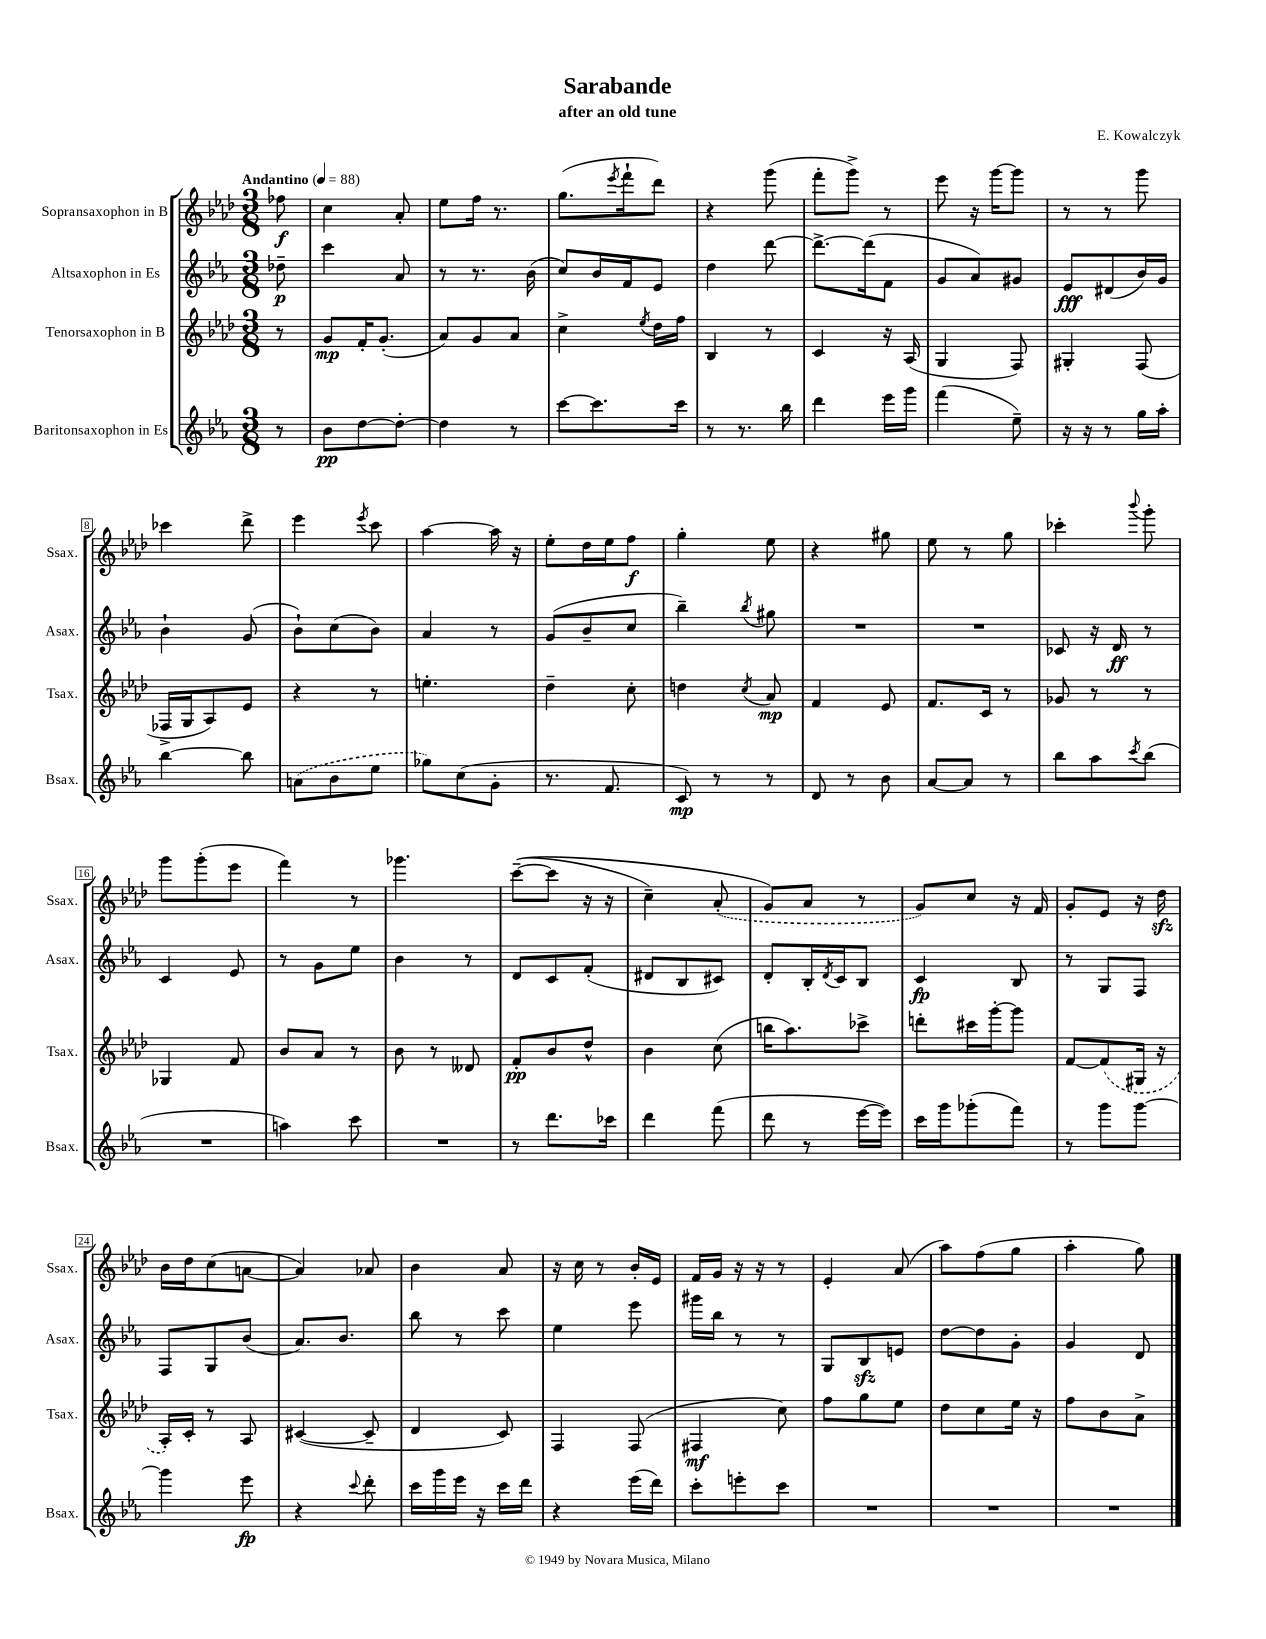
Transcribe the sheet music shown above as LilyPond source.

\header { title = "Sarabande" composer = "E. Kowalczyk" subtitle = "after an old tune" }
<<
\new StaffGroup <<
\new Staff = "s0" \with { instrumentName = "Sopransaxophon in B" shortInstrumentName = "Ssax." } {
    \clef treble \key aes \major \numericTimeSignature \time 3/8 \partial 8 \tempo "Andantino" 4 = 88
    fes''8\f |
    c''4 aes'8-. |
    ees''8 f''16 r8. |
    g''8.( \acciaccatura { ees'''8 } f'''16-! des'''8) |
    r4 g'''8( |
    f'''8-. g'''8->) r8 |
    ees'''8 r16 g'''16~ g'''8 |
    r8 r8 g'''8 |
    ces'''4 des'''8-> |
    ees'''4 \acciaccatura { ees'''8 } c'''8 |
    aes''4~ aes''16 r16 |
    ees''8-. des''16 ees''16 f''8\f |
    g''4-. ees''8 |
    r4 gis''8 |
    ees''8 r8 g''8 |
    ces'''4-. \appoggiatura { bes'''8 } g'''8-. |
    g'''8 g'''8-.( ees'''8 |
    f'''4) r8 |
    ges'''4. |
    c'''8~--(\( c'''8 r16 r16 |
    c''4--) \once \slurDashed aes'8-.( |
    g'8\) aes'8 r8 |
    g'8) c''8 r16 f'16 |
    g'8-. ees'8 r16 des''16\sfz |
    bes'16 des''16 c''8( a'8~ |
    a'4) aes'8 |
    bes'4 aes'8 |
    r16 c''16 r8 bes'16-. ees'16 |
    f'16 g'16 r16 r16 r8 |
    ees'4-. aes'8( |
    aes''8) f''8( g''8 |
    aes''4-. g''8) \bar "|." |
}
\new Staff = "s1" \with { instrumentName = "Altsaxophon in Es" shortInstrumentName = "Asax." } {
    \clef treble \key ees \major \numericTimeSignature \time 3/8 \partial 8
    des''8--\p |
    c'''4 aes'8 |
    r8 r8. bes'16( |
    c''8) bes'16 f'16 ees'8 |
    d''4 d'''8~ |
    d'''8.~-> d'''16( f'8 |
    g'8 aes'8) gis'8 |
    ees'8\fff dis'8( bes'16) g'16 |
    bes'4-! g'8( |
    bes'8-!) c''8( bes'8) |
    aes'4 r8 |
    g'8( bes'8-- c''8 |
    bes''4--) \acciaccatura { bes''8 } gis''8 |
    R4. |
    R4. |
    ces'8 r16 d'16\ff r8 |
    c'4 ees'8 |
    r8 g'8 ees''8 |
    bes'4 r8 |
    d'8 c'8 f'8-.( |
    dis'8 bes8 cis'8) |
    d'8-. bes16-. \acciaccatura { d'8 } c'16 bes8 |
    c'4\fp bes8 |
    r8 g8 f8 |
    f8 g8 bes'8( |
    aes'8.) bes'8. |
    bes''8 r8 c'''8 |
    ees''4 ees'''8 |
    gis'''16 bes''16 r8 r8 |
    g8 bes8\sfz e'8 |
    d''8~ d''8 g'8-. |
    g'4 d'8 \bar "|." |
}
\new Staff = "s2" \with { instrumentName = "Tenorsaxophon in B" shortInstrumentName = "Tsax." } {
    \clef treble \key aes \major \numericTimeSignature \time 3/8 \partial 8
    r8 |
    g'8\mp f'16-. g'8.-.( |
    aes'8) g'8 aes'8 |
    c''4-> \acciaccatura { ees''8 } des''16 f''16 |
    bes4 r8 |
    c'4 r16 aes16( |
    g4 f8) |
    gis4-. f8( |
    fes16-> g16 aes8) ees'8 |
    r4 r8 |
    e''4.-. |
    des''4-- c''8-. |
    d''4 \acciaccatura { c''8 } aes'8\mp |
    f'4 ees'8 |
    f'8. c'16 r8 |
    ges'8 r8 r8 |
    ges4 f'8 |
    bes'8 aes'8 r8 |
    bes'8 r8 deses'8 |
    f'8-.\pp bes'8 des''8-^ |
    bes'4 c''8( |
    b''16 aes''8.) ces'''8-> |
    d'''8-. cis'''16 g'''16~-. g'''8 |
    f'8~ \once \slurDashed f'8( gis16 r16 |
    aes16-.) c'16-. r8 aes8 |
    cis'4~( cis'8-- |
    des'4 c'8) |
    f4 f8( |
    fis4\mf c''8) |
    f''8 g''8 ees''8 |
    des''8 c''8 ees''16 r16 |
    f''8 bes'8 aes'8-> \bar "|." |
}
\new Staff = "s3" \with { instrumentName = "Baritonsaxophon in Es" shortInstrumentName = "Bsax." } {
    \clef treble \key ees \major \numericTimeSignature \time 3/8 \partial 8
    r8 |
    bes'8\pp d''8~ d''8~-. |
    d''4 r8 |
    c'''8~ c'''8. c'''16 |
    r8 r8. bes''16 |
    d'''4 ees'''16 g'''16 |
    f'''4( ees''8--) |
    r16 r16 r8 g''16 aes''16-. |
    bes''4~ bes''8 |
    \once \slurDashed a'8( bes'8 ees''8 |
    ges''8) c''8( g'8-. |
    r8. f'8. |
    c'8\mp) r8 r8 |
    d'8 r8 bes'8 |
    aes'8~ aes'8 r8 |
    bes''8 aes''8 \acciaccatura { c'''8 } bes''8( |
    R4. |
    a''4) c'''8 |
    R4. |
    r8 d'''8. ces'''16 |
    d'''4 f'''8( |
    d'''8 r8 ees'''16~ ees'''16) |
    c'''16 g'''16 ges'''8-.( f'''8) |
    r8 g'''8 g'''8~ |
    g'''4 ees'''8\fp |
    r4 \appoggiatura { c'''8 } d'''8-. |
    c'''16 g'''16 ees'''16 r16 c'''16 d'''16 |
    r4 ees'''16( d'''16) |
    c'''8-. e'''8-. c'''8 |
    R4. |
    R4. |
    R4. \bar "|." |
}
>>
>>
\layout { \context { \Score \override BarNumber.stencil = #(make-stencil-boxer 0.1 0.3 ly:text-interface::print) } }
